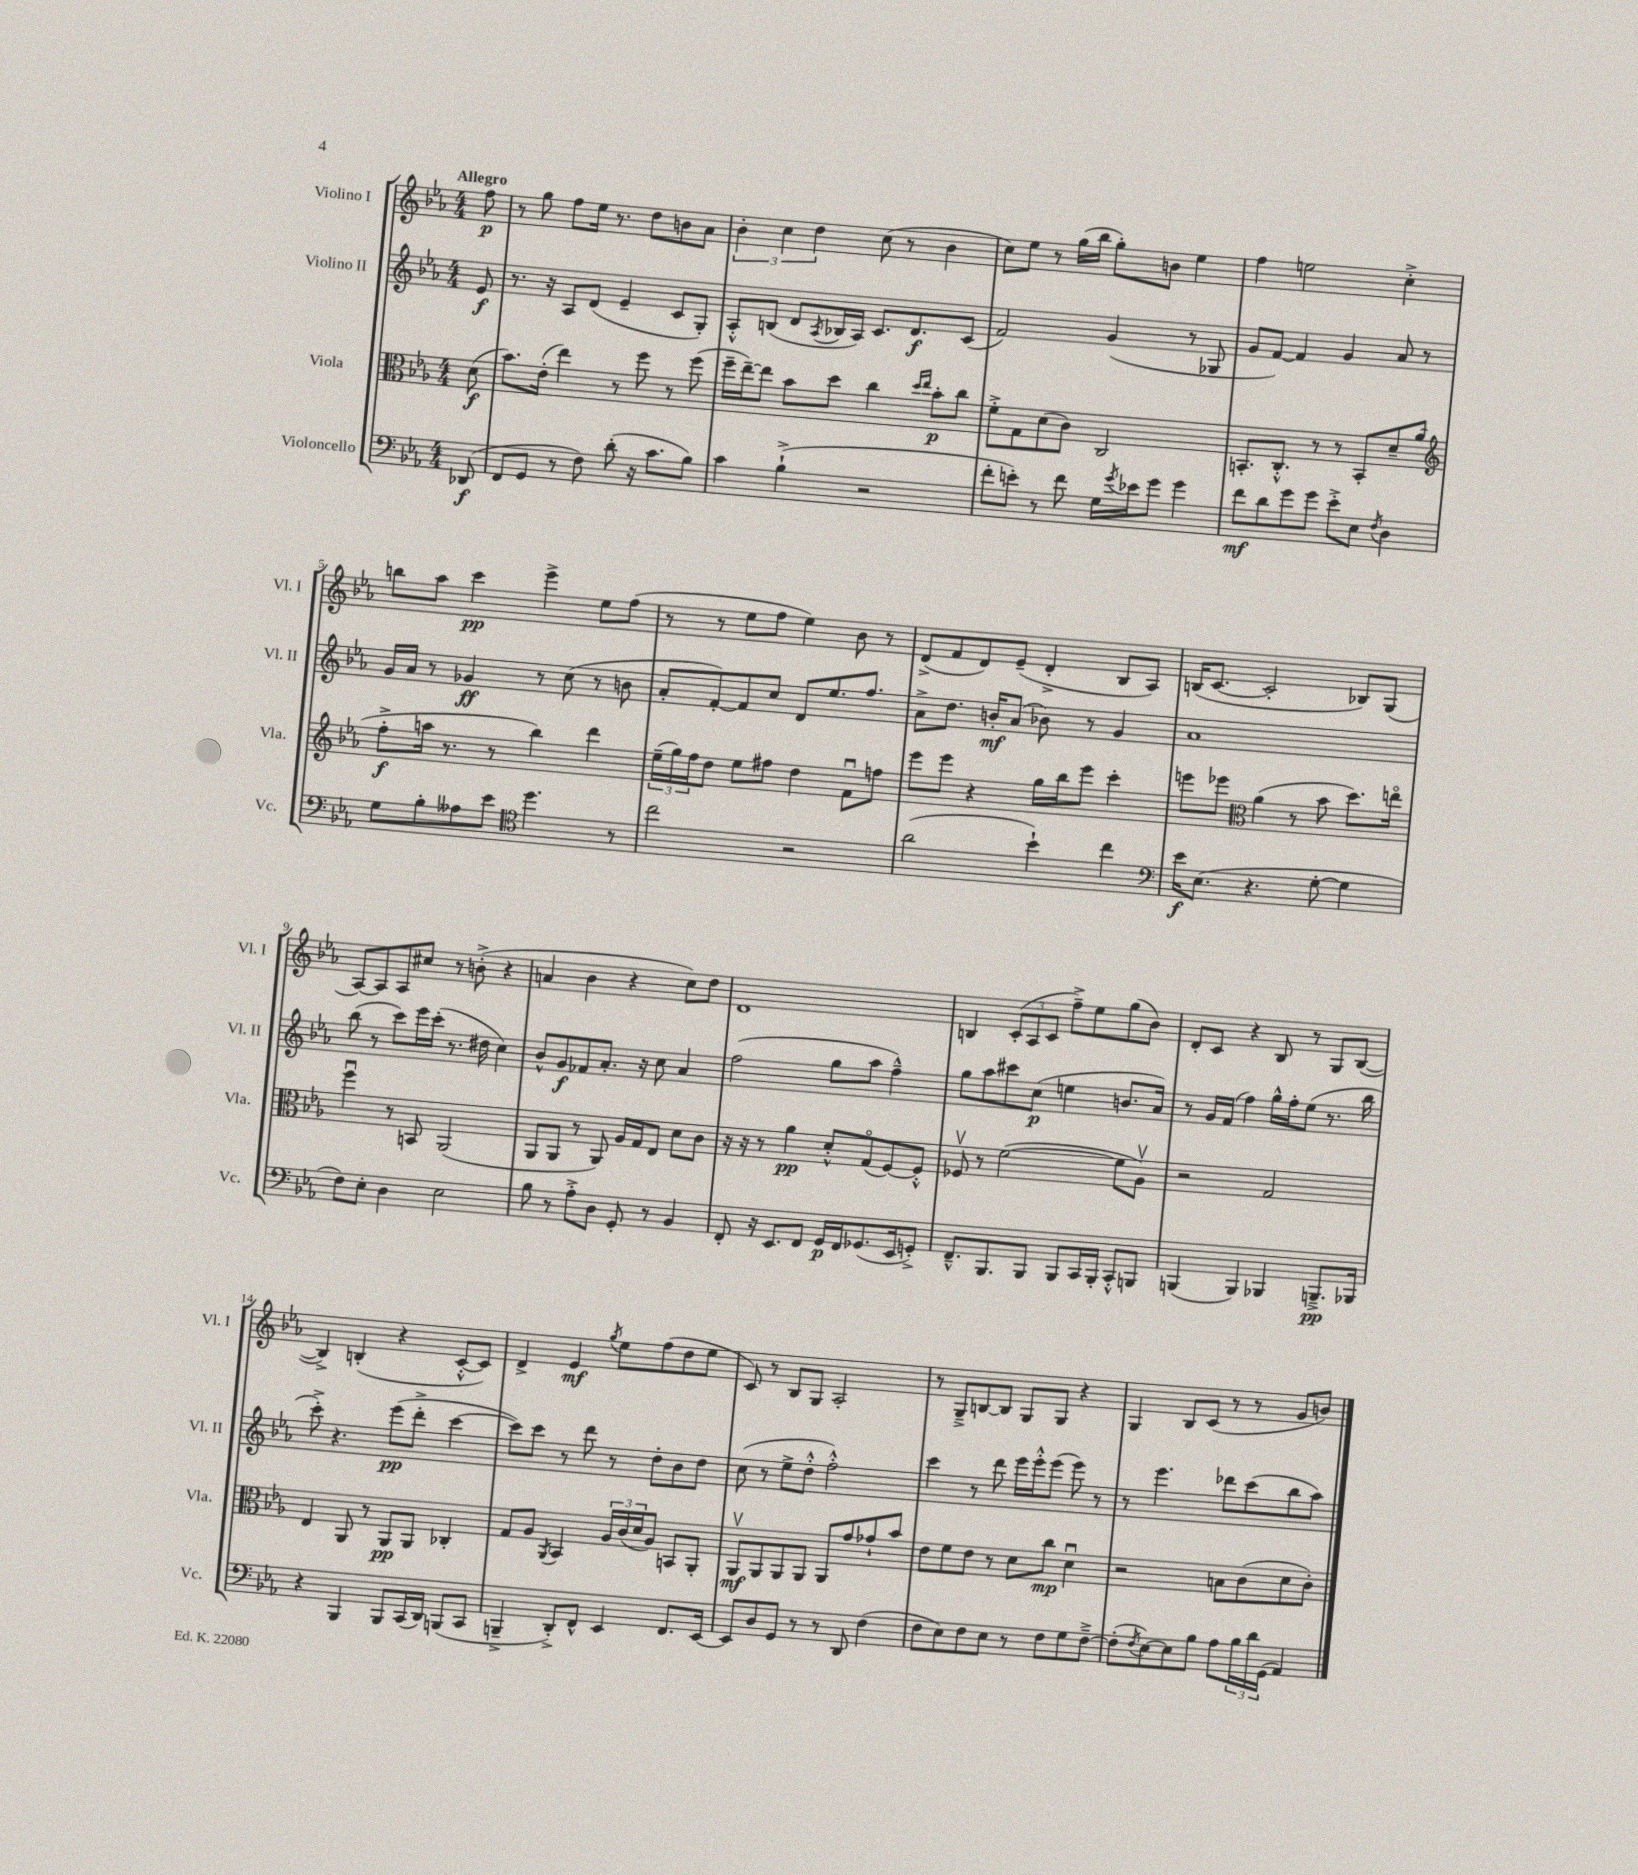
<<
\new StaffGroup <<
\new Staff = "s0" \with { instrumentName = "Violino I" shortInstrumentName = "Vl. I" } {
    \clef treble \key ees \major \numericTimeSignature \time 4/4 \partial 8 \tempo "Allegro"
    f''8\p |
    r8 g''8 f''8 ees''16 r8. d''8 b'8 aes'8 |
    \tuplet 3/2 { bes'4-. c''4 d''4 } c''8( r8 bes'4 |
    c''8) ees''8 r8 g''16( bes''16 g''8-.) b'8 ees''4 |
    f''4 e''2 c''4-.-> |
    b''8 aes''8 c'''4\pp ees'''4-> ees''8 f''8( |
    r8 r8 ees''8 f''8 ees''4) bes'8 r8 |
    d'8->( f'8 d'8) ees'8--( d'4-.-> bes8 aes8) |
    b16( c'8.~ c'2-. bes8) g8( |
    aes8~) aes8 aes8 cis''8 r8 b'8-.->( r4 |
    a'4 bes'4 r4 c''8) d''8 |
    d'1 |
    b4 \tuplet 3/2 { c'8-.( aes8 c'8 } f''8--->) ees''8 g''8( bes'8) |
    d'8-. c'8 r4 bes8 r8 g8 bes8~( |
    bes4->) b4-.( r4 c'8~-.-^ c'8) |
    d'4-> ees'4\mf \acciaccatura { g''8 } ees''8 f''8( d''8 ees''8 |
    c'8) r8 bes8 g8 aes2-. |
    r8 g8---> b8~ b8 g8 g8 r4 |
    g4 bes8 c'8( r8 r8 g'8 b'8) \bar "|." |
}
\new Staff = "s1" \with { instrumentName = "Violino II" shortInstrumentName = "Vl. II" } {
    \clef treble \key ees \major \numericTimeSignature \time 4/4 \partial 8
    ees'8\f |
    r8. r16 aes8 d'8( ees'4-- c'8 g8-.) |
    aes8-.-^ b8( d'8 \acciaccatura { aes8 } bes16 aes16) c'8. d'8.\f c'8( |
    f'2) g'4( r8 ges8 |
    g'8 f'8~) f'4 g'4 aes'8 r8 |
    g'16 aes'16 r8 ges'4\ff r8 c''8( r8 b'8 |
    aes'8-. f'8~-.) f'8 c''8 d'8 ees''8. f''8. |
    aes'8-> d''8. b'16-.\mf aes'8( bes'8) r8 g'4 |
    aes'1 |
    bes''8( r8 c'''8) ees'''16 c'''16-.( r8. dis''16 c''4) |
    bes'8-^ g'8\f fes'8 aes'8.-. r16 c''8 aes'4 |
    f''2( g''8 aes''8 f''4---^) |
    g''8 aes''8 cis'''8 c''8\p( e''4 b'8. aes'16) |
    r8 g'16 f'16( f''4) g''16-^ f''16-. ees''8( r8. bes''16 |
    c'''8-.->) r4. ees'''8\pp( d'''8-.-> c'''4~ |
    c'''8) c'''8 r8 d'''8 r8 d''8-. bes'8 d''8 |
    c''8( r8 ees''8-> d''8-.-^ f''2-.-^) |
    c'''4 r8 d'''8 ees'''16 ees'''16-.-^ ees'''8( ees'''8) r8 |
    r8 ees'''4. des'''8 c'''8( bes''8 aes''8) \bar "|." |
}
\new Staff = "s2" \with { instrumentName = "Viola" shortInstrumentName = "Vla." } {
    \clef alto \key ees \major \numericTimeSignature \time 4/4 \partial 8
    d'8\f( |
    bes'8.) ees'16-.( ees''4) r8 f''8 r8 f''8( |
    f''16-- ees''16~--) ees''8 bes'8 d''8 c''4 \grace { d''16 ees''16 } bes'8-.\p c''8 |
    f'8-.-> g8 d'8( c'8) c2 |
    b,8.-. c8.-.-^ r8 r8 b,8-. d'8-- aes'8( |
    \clef treble f''8-.->\f a''16 r8. r8 bes''4) d'''4 |
    \tuplet 3/2 { ees''16--( g''16) f''16 } d''8 ees''8 fis''8 d''4 f'8\downbow f''8 |
    ees'''8 ees'''8 r4 g''16 bes''16 ees'''8 c'''4-. |
    e'''8 ees'''8 \clef alto aes'4( r8 bes'8 d''8.) e''16\flageolet |
    f''4\downbow r8 b,8 aes,2( |
    aes,8 aes,8 r8 aes,8) aes16 g16 ees8 d'8 c'8 |
    r16 r16 r8 aes'4\pp d'8-.-^ g8\flageolet( f8~) f8-.-^ |
    fes8\upbow r8 f'2~( f'8 aes8\upbow) |
    r2 g2 |
    ees4 aes,8 r8 aes,8\pp aes,8 ces4-. |
    g8 aes8 \acciaccatura { aes,8 } bes,4 \tuplet 3/2 { aes16 c'16( d'16 } aes8) b,8 aes,8-. |
    aes,8\upbow\mf aes,8 aes,8 aes,8 aes,8 g'8 ges'8-! bes'8 |
    ees'8 f'8 ees'8 r8 d'8 c''8\mp d'4\downbow |
    r2 b8 c'8( d'8 c'8-.) \bar "|." |
}
\new Staff = "s3" \with { instrumentName = "Violoncello" shortInstrumentName = "Vc." } {
    \clef bass \key ees \major \numericTimeSignature \time 4/4 \partial 8
    des,8\f( |
    f,8 g,8 r8 f8) d'8-.( r16 c'8. bes8) |
    c'4 bes4-!->( r2 |
    f'8-. e'8-.) r8 f'8 g16 \acciaccatura { g'8 } ees'16 g'8 g'4 |
    f'8\mf d'8 g'8 g'8 ees'8-.-> ees8 \acciaccatura { f8 } d4 |
    g8 bes8-. aeses8 ees'8 \clef tenor d''4. r8 |
    c''2 r2 |
    aes'2( bes'4-!) c''4 |
    \clef bass ees'16\f ees8.( r4. g8~-. g4 |
    f8) ees8-. d4 ees2 |
    bes8 r8 aes8-.-> d8 g,8-. r8 bes,4 |
    f,8-. r16 ees,8. f,8 g,16\p f,16 ges,8.( ees,16 g,8-.->) |
    f,8.---^ bes,,8. bes,,8 bes,,8 c,16 bes,,16-. c,8-.-^ b,,8 |
    b,,4( b,,4) bes,,4 b,,8.--->\pp bes,,16 |
    r4 bes,,4 bes,,8 c,16( d,16) b,,8( c,8 |
    b,,4---> d,8-.->) f,8-^ ees,4 f,8. ees,16~ |
    ees,8 d8 g,8 r8 r8 d,8 f4( |
    f8 ees8) f8 ees8 r8 f8 g8 f8~---> |
    f8-.( \acciaccatura { f8 } ees8~) ees8 bes8 aes8 \tuplet 3/2 { bes16 d'16 g,16( } aes,4) \bar "|." |
}
>>
>>
